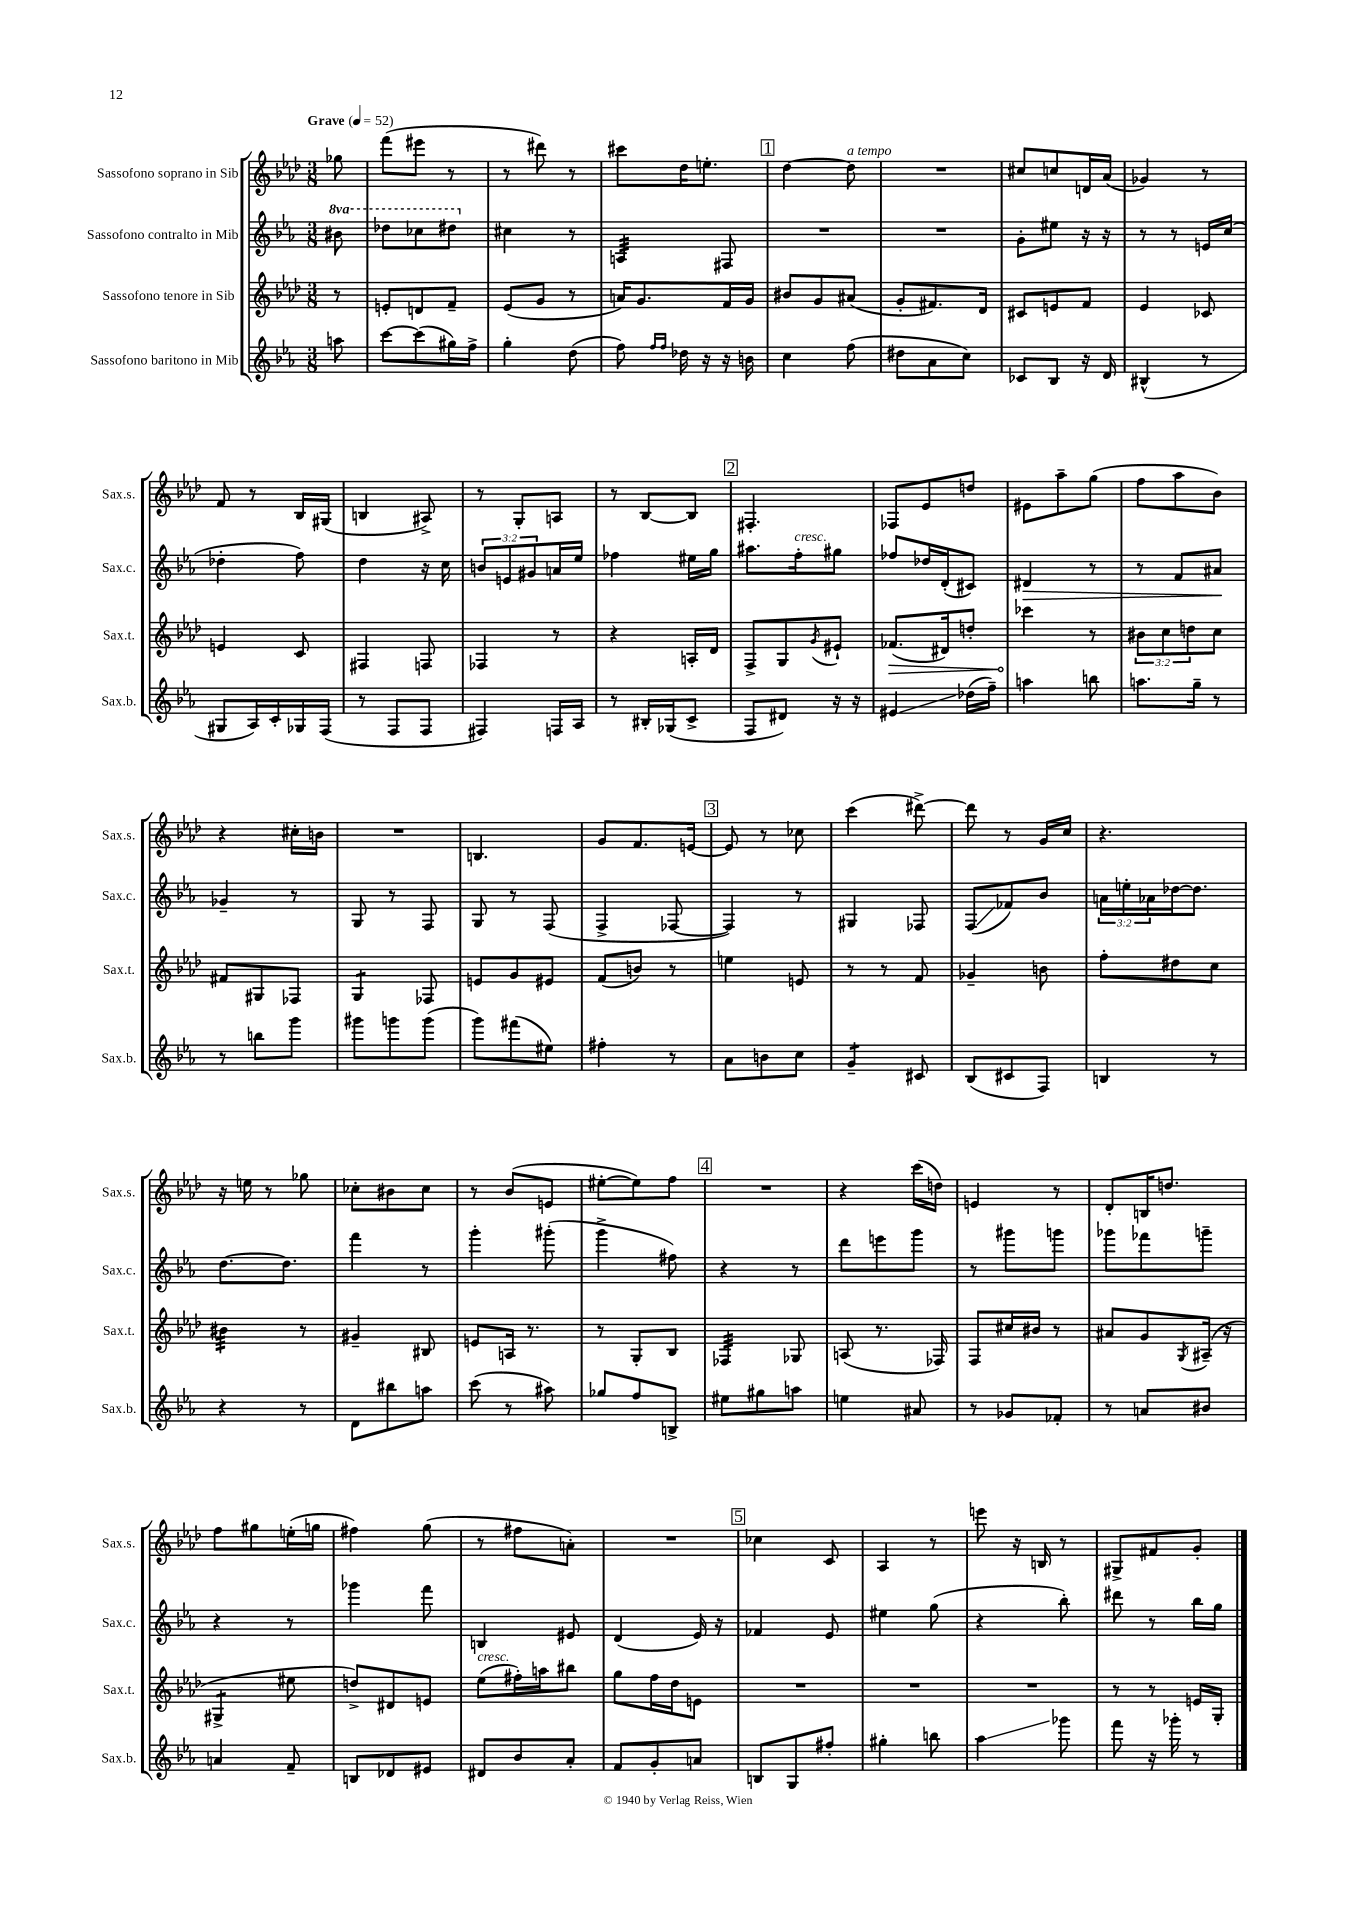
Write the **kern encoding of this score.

**kern	**kern	**kern	**kern
*staff4	*staff3	*staff2	*staff1
*clefG2	*clefG2	*clefG2	*clefG2
*k[b-e-a-]	*k[b-e-a-d-]	*k[b-e-a-]	*k[b-e-a-d-]
*M3/8	*M3/8	*M3/8	*M3/8
*MM52	*MM52	*MM52	*MM52
8aa	8r	8bb#	8gg-
=	=	=	=
[8ccc	8e'	8ddd-	(8fff
(8ccc]	8d	8ccc-	8eee#
16gg#)	8f~	8ddd#	8r
16ff^	.	.	.
=	=	=	=
4gg'	(8e-	4cc#	8r
.	8g	.	8ddd#)
(8dd	8r	8r	8r
=	=	=	=
8ff)	16a)	4A	8ccc#
.	8.g	.	.
16qqff	.	.	.
16qqff	.	.	.
16dd-	.	.	16dd-
16r	.	.	8.ee'
16r	16f	8F#	.
16b	16g	.	.
=	=	=	=
4cc	8b#	4.r	[4dd-
.	8g	.	.
(8ff	(8a#	.	8dd-]
=	=	=	=
8dd#	8g'	4.r	4.r
8a-	8.f#)	.	.
8cc)	.	.	.
.	16d-	.	.
=	=	=	=
8c-	8c#	8g'	8cc#
8B-	8e	8ee#	8cc
16r	8f	16r	16d
16d	.	16r	(16a-
=	=	=	=
(4B#^^	4e-	8r	4g-)
.	.	8r	.
8r	8c-	16e	8r
.	.	(16cc	.
=	=	=	=
8G#	4e	4dd-'	8f
16A-)	.	.	8r
16c'	.	.	.
16G-	8c	8ff)	16B-
(16F	.	.	(16G#
=	=	=	=
8r	4F#	4dd	4B
8F	.	.	.
8F	8F	16r	8A#^)
.	.	16cc	.
=	=	=	=
4F#)	4F-	12b	8r
.	.	12e	.
.	.	.	8G'
.	.	12g#	.
16F	8r	16a	8A
16A-	.	16ee-	.
=	=	=	=
8r	4r	4ff-	8r
16B#'	.	.	[8B-
(16G-	.	.	.
8c^	16A'	16ee#	8B-]
.	16d-	16gg	.
=	=	=	=
8F	8F^	8.aa#	4.F#'
8d#)	8G	.	.
.	.	16ff'	.
.	8qg	.	.
16r	8e#`	8gg#	.
16r	.	.	.
=	=	=	=
4e#	(8.f-	8ff-	8F-
.	.	16dd-	8e-
.	16d#)	(16d'	.
(16dd-	8dd'	8c#)	8dd
16ff~)	.	.	.
=	=	=	=
4aa	4ccc-	4d#	8e#
.	.	.	8aa-~
8bb	8r	8r	(8gg
=	=	=	=
8.aa	12b#	8r	8ff
.	12cc	.	.
.	.	8f	8aa-
.	12dd	.	.
16gg~	.	.	.
8r	8cc	8a#	8b-)
=	=	=	=
8r	8f#	4g-~	4r
8bb	8G#	.	.
8ggg	8F-	8r	16cc#'
.	.	.	16b
=	=	=	=
8ggg#	4G	8G	4.r
8ggg	.	8r	.
(8ggg	8F-	8F	.
=	=	=	=
8ggg)	8e	8G	4.B
(8fff#	8g	8r	.
8ee#)	8e#	(8F	.
=	=	=	=
4ff#'	(8f	4F^	8g
.	8b)	.	8.f
8r	8r	[8F-	.
.	.	.	[16e
=	=	=	=
8a-	4ee	4F-])	8e]
8b	.	.	8r
8cc	8e	8r	8cc-
=	=	=	=
4g~	8r	4G#	(4ccc
.	8r	.	.
8c#	8f	8F-	[8ddd#^)
=	=	=	=
(8B-	4g-~	(8F	8ddd#]
8c#	.	8f-)	8r
8F)	8b	8b-	16g
.	.	.	16cc
=	=	=	=
4B	8ff'	24a	4.r
.	.	24ee'	.
.	.	24a-	.
.	8dd#	[16dd-	.
.	.	8.dd-]	.
8r	8cc	.	.
=	=	=	=
4r	4b#	[8.dd	16r
.	.	.	16ee
.	.	.	8r
.	.	8.dd]	.
8r	8r	.	8gg-
=	=	=	=
8d	4g#~	4fff	8cc-'
8bb#	.	.	8b#
8aa	8B#	8r	8cc-
=	=	=	=
(8ccc	8e	4ggg'	8r
8r	16A	.	(8b-
.	8.r	.	.
8aa#)	.	(8ggg#'	8e
=	=	=	=
8gg-	8r	4ggg^	[8ee#'
8ff	8G'	.	8ee#])
8B^	8B-	8ff#)	8ff
=	=	=	=
8ee#	4F-	4r	4.r
8gg#	.	.	.
8aa	8G-	8r	.
=	=	=	=
4ee	(8A	8ddd	4r
.	8.r	8eee	.
8a#	.	8ggg	(16ccc
.	16F-)	.	16dd)
=	=	=	=
8r	8F	8r	4e
8g-	16cc#	8ggg#	.
.	16b#	.	.
8f-'	8r	8ggg	8r
=	=	=	=
8r	8a#	8ggg-	8d-'
8a	8g	8fff-	16B
.	.	.	8.dd
.	8qG	.	.
8b#	(16A#~	8ggg~	.
.	16r	.	.
=	=	=	=
4a	4G#^	4r	8ff
.	.	.	8gg#
8f~	8ee#	8r	(16ee'
.	.	.	16gg
=	=	=	=
8B	8dd^)	4ggg-	4ff#)
8d-	8d#	.	.
8e#	8e	8fff	(8gg
=	=	=	=
8d#	(8ee-	4B	8r
8b-	16ff#')	.	8ff#
.	16aa	.	.
8a-'	8bb#	8e#	8a')
=	=	=	=
8f	8gg	(4d	4.r
8g'	16ff	.	.
.	16dd-	.	.
8a	8e	16e-)	.
.	.	16r	.
=	=	=	=
8B	4.r	4f-	4cc-
8G	.	.	.
8ff#'	.	8e-	8c
=	=	=	=
4gg#'	4.r	4ee#	4A-
8bb	.	(8gg	8r
=	=	=	=
4aa-	4.r	4r	8eee
.	.	.	16r
.	.	.	16B
8ggg-	.	8bb-')	8r
=	=	=	=
8fff	8r	8ddd#	8G#^
16r	8r	8r	8f#
16ggg-'	.	.	.
8r	16e	16bb-	8g'
.	16G'	16gg	.
==	==	==	==
*-	*-	*-	*-
